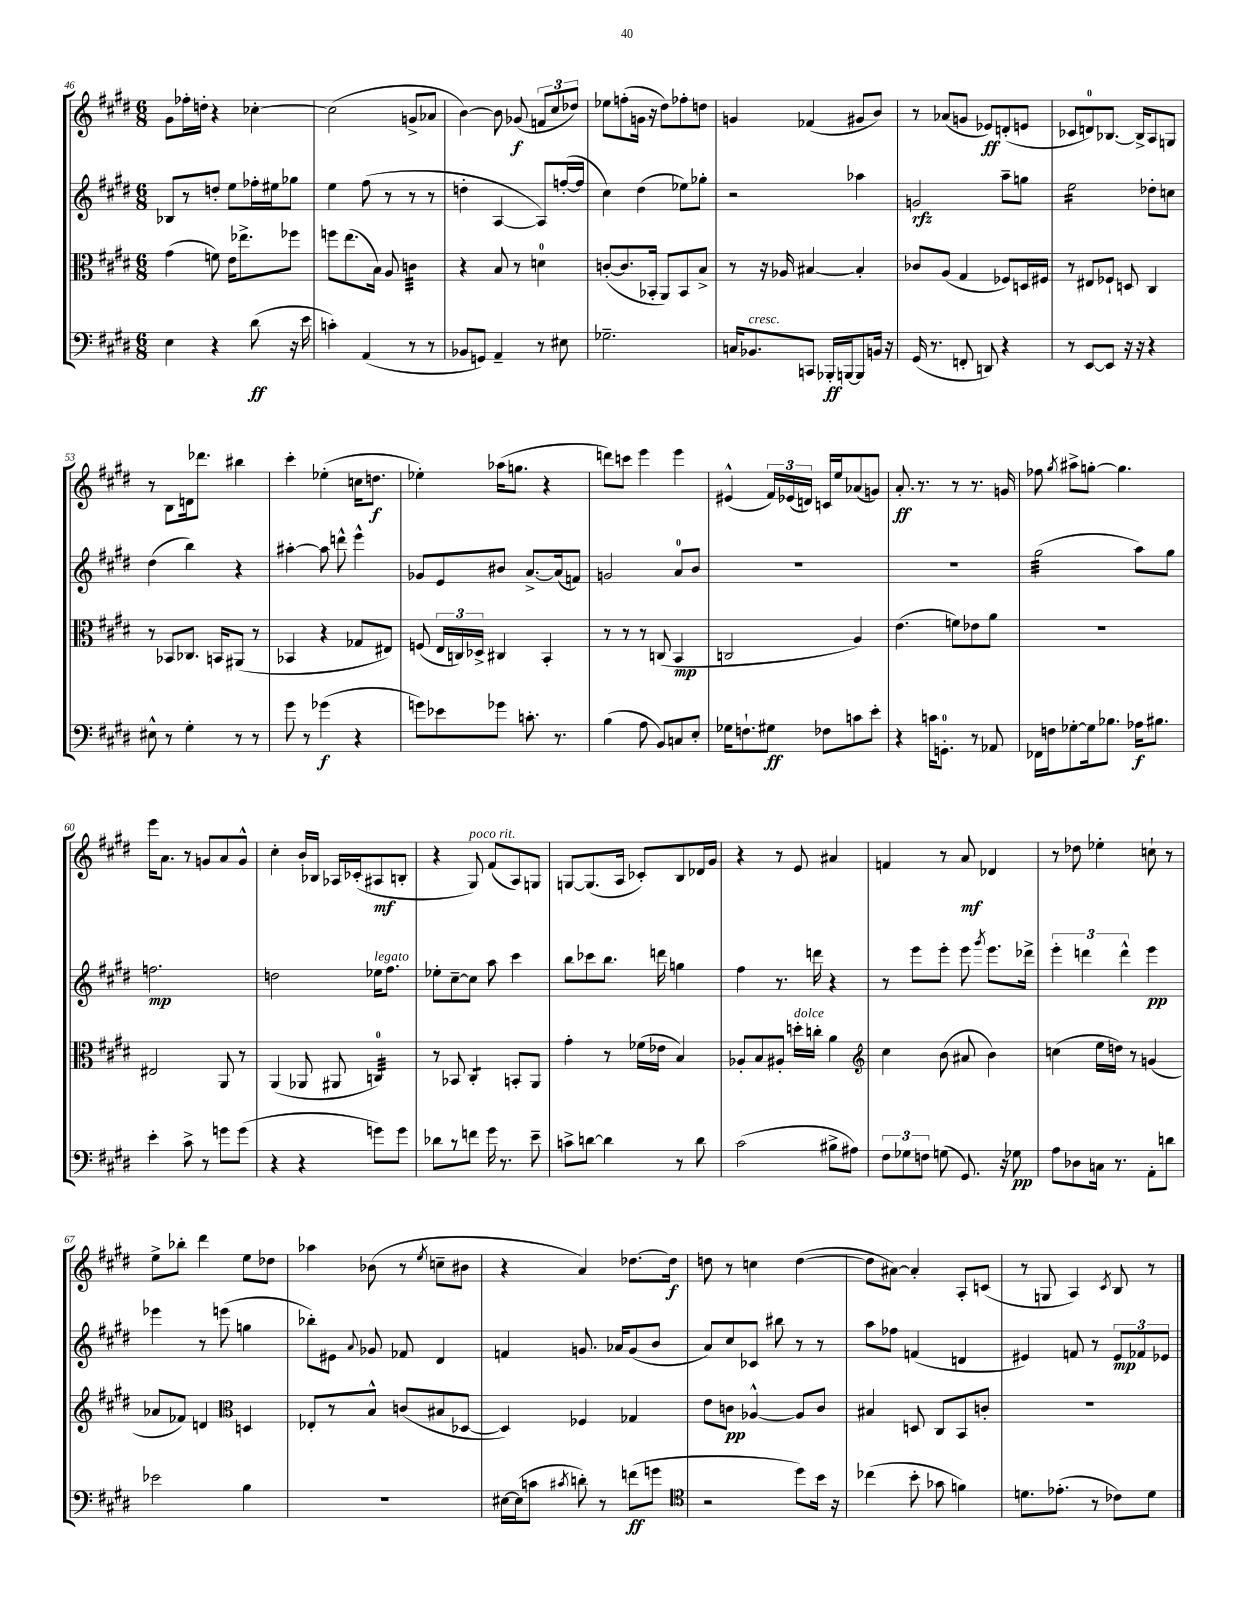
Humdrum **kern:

**kern	**kern	**kern	**kern
*staff4	*staff3	*staff2	*staff1
*clefF4	*clefC3	*clefG2	*clefG2
*k[f#c#g#d#]	*k[f#c#g#d#]	*k[f#c#g#d#]	*k[f#c#g#d#]
*M6/8	*M6/8	*M6/8	*M6/8
4E	(4g#	8B-	8g#
.	.	8r	16ff-'
.	.	.	16dd'
4r	8f)	8dd'	4r
.	16e	8ee	.
.	8.ee-^	.	.
(8d#	.	16ff-'	[4cc-'
.	.	16ee#	.
16r	8ff-	8gg-	.
16e	.	.	.
=	=	=	=
4c')	8ff	4ee	(2cc-]
.	(8.ee	.	.
(4AA	.	(8ff#	.
.	16B)	.	.
.	8A	8r	.
8r	4c	8r	8g^
8r	.	8r	8a-
=	=	=	=
8BB-	4r	4dd'	[4b)
8GG)	.	.	.
4AA~	8B	[4A	8b]
.	8r	.	(8g-
8r	4d	8A])	12f
.	.	.	12cc#
8E#	.	([16ff'	.
.	.	.	12dd-)
.	.	16ff]	.
=	=	=	=
2.G-~	([8c'	4cc#)	8ee-
.	8.c]	.	(8ff'
.	.	(4dd#	16g
.	16BB-'	.	16r
.	8AA)	.	8dd#)
.	8BB-	8ee-)	8ff-'
.	8B^	8gg-'	8dd
=	=	=	=
16C	8r	2r	4g
8.BB-	.	.	.
.	16r	.	.
.	16A-	.	.
8CC	[4B#	.	(4f-
16BBB-'	.	.	.
[16BBB	.	.	.
8BBB]	4B#']	4aa-	8g#
16BB	.	.	8b)
16r	.	.	.
=	=	=	=
(16GG#	8c-	2g	8r
8.r	.	.	.
.	(8A	.	(8a-
8FF'	4G#	.	8g
8DD)	.	.	8e-)
4r	8F-)	8aa~	(8d'
.	16D	8gg	8e
.	16F#	.	.
=	=	=	=
8r	8r	2ee	8c-
[8EE	8E#	.	8d)
8EE]	8F-`	.	[8.B-
16r	8D	.	.
16r	.	.	16B-^]
4r	4C#	8dd-'	8A
.	.	8cc	8G
=	=	=	=
8E#^^	8r	(4dd#	8r
8r	8BB-	.	8B
4G#'	8.C-	4bb)	16d
.	.	.	8.ddd-
.	16BB	.	.
8r	(8AA#	4r	4bb#
8r	8r	.	.
=	=	=	=
8g#	4BB-	[4aa#'	4ccc#'
8r	.	.	.
(4g-	4r	8aa#]	(4ee-'
.	.	8ddd^^	.
4r	8G-	4eee^^	16cc
.	.	.	8.dd
.	8E#)	.	.
=	=	=	=
8g)	(8F	8g-	4ee-')
8e-	24E	8e	.
.	24C)	.	.
.	24D-^	.	.
8g-	4C#	8b#	(16aa-
.	.	.	8.gg
8.c'	.	[8.a^	.
.	4BB'	.	4r
8.r	.	(16a]	.
.	.	8f)	.
=	=	=	=
(4B	8r	2g	8ddd)
.	8r	.	8ccc
8A	8r	.	4eee
8BB)	(8C	.	.
8C	4BB	8a	4eee
8E'	.	8b	.
=	=	=	=
16G-	2C	2.r	(4e#^^
8.F`	.	.	.
8G#	.	.	24f#)
.	.	.	(24e-
.	.	.	24d)
8F-	.	.	16c
.	.	.	16ee
8c	4A)	.	(8a-
8e'	.	.	8g)
=	=	=	=
4r	(4.e	2.r	8.a'
.	.	.	8.r
16c	.	.	.
8.GG'	.	.	.
.	8f)	.	8r
8r	8e-	.	8.r
8AA-	8a	.	.
.	.	.	16g
=	=	=	=
16FF-	2.r	(2gg#	8ff-
16F	.	.	.
.	.	.	8qgg#
[8G-'	.	.	8aa#^
16G-]	.	.	[8gg'
8.B-	.	.	.
.	.	.	4.gg]
16A-	.	8aa)	.
8.B#	.	.	.
.	.	8gg#	.
=	=	=	=
4e'	2E#	2.ff	16eee
.	.	.	8.a
8c#^	.	.	8r
8r	.	.	8g
8g	8AA	.	8a
(8g	8r	.	8g^^
=	=	=	=
4r	(4AA	2dd	4cc#'
4r	8AA-	.	16b'
.	.	.	16B-
.	8AA#	.	16A-
.	.	.	(16c-'
8g)	4C)	16ee-	8A#
.	.	8.ff#	.
8g	.	.	8B'
=	=	=	=
8d-	8r	8ee-'	4r
8r	8BB-	[8cc#~	.
8f	4C#'	8cc#]	8G#)
16g#	.	8aa	(8f#
8.r	.	.	.
.	8BB'	4ccc#	8A)
8e~	8AA	.	8G
=	=	=	=
8c^	4g#'	8bb	[8G
[8d	.	8ccc-	(8.G]
4d]	8r	8.bb	.
.	.	.	16A
.	(16f-	.	8c-')
.	16e-	16ddd	.
8r	4B)	4gg	8B
8d	.	.	16d-
.	.	.	16g#
=	=	=	=
(2c#	8A-'	4ff#	4r
.	8B	.	.
.	8A#'	8.r	8r
.	16dd'	.	8e
.	16cc'	16ddd	.
8B#^	4a	4r	4a#
8A#)	.	.	.
=	=	=	=
*	*clefG2	*	*
12F#	4cc#	8r	4f
12G-	.	.	.
.	.	8eee	.
12F	.	.	.
(8G	(8b	8eee'	8r
8.GG#)	8a#	8eee	8a
.	.	8qggg#	.
.	4b)	8.eee	4d-
16r	.	.	.
8G-	.	.	.
.	.	16ddd-^	.
=	=	=	=
8A	(4cc	6eee'	8r
8D-	.	.	8dd-
.	.	6ddd	.
16C	16ee	.	4ee-'
8.r	16dd)	.	.
.	.	6ddd^^	.
.	8r	.	.
8AA'	(4g	4eee	8cc`
8d	.	.	8r
=	=	=	=
2e-	8a-	4eee-	8ee^
.	8f-)	.	8bb-'
.	4d	8r	4ddd#
.	.	(8eee	.
*	*clefC3	*	*
4B	4D	4gg	8ee
.	.	.	8dd-
=	=	=	=
2.r	8E-'	8bb-')	4aa-
.	8r	8e#	.
.	.	8qqa	.
.	8B^^	8g-	(8b-
.	(8c	8f-	8r
.	.	.	8qee
.	8B#	4d#	8cc~
.	[8D-	.	8b#
=	=	=	=
[16E#	4D-])	4f	4r
(16E#]	.	.	.
8c	.	.	.
8qc#	.	.	.
8d')	4F-	8.g	4a)
8r	.	.	.
.	.	16a-	.
(8f	4G-	(8g	[8.dd-
8g	.	8b	.
.	.	.	16dd-]
=	=	=	=
*clefC4	*	*	*
2r	8e	8a)	8dd
.	8c	8cc#	8r
.	[4A-^^	8c-	4cc
.	.	8bb#	.
8dd#)	8A-]	8r	([4dd
16b	8c	8r	.
16r	.	.	.
=	=	=	=
(4cc-	4B#	8aa	8dd]
.	.	8ff-	[8a#)
8b'	8D	(4f	4a#']
8g-	8C#	.	.
4f)	8BB	4d	8A'
.	8c'	.	(8c
=	=	=	=
8.d	2.r	4e#)	8r
.	.	.	8G
(8.e-'	.	.	.
.	.	8f	4A)
8r	.	8r	.
.	.	.	8qc#
8c-)	.	12e#	8B
.	.	12f-	.
8d	.	.	8r
.	.	12e-	.
==	==	==	==
*-	*-	*-	*-
